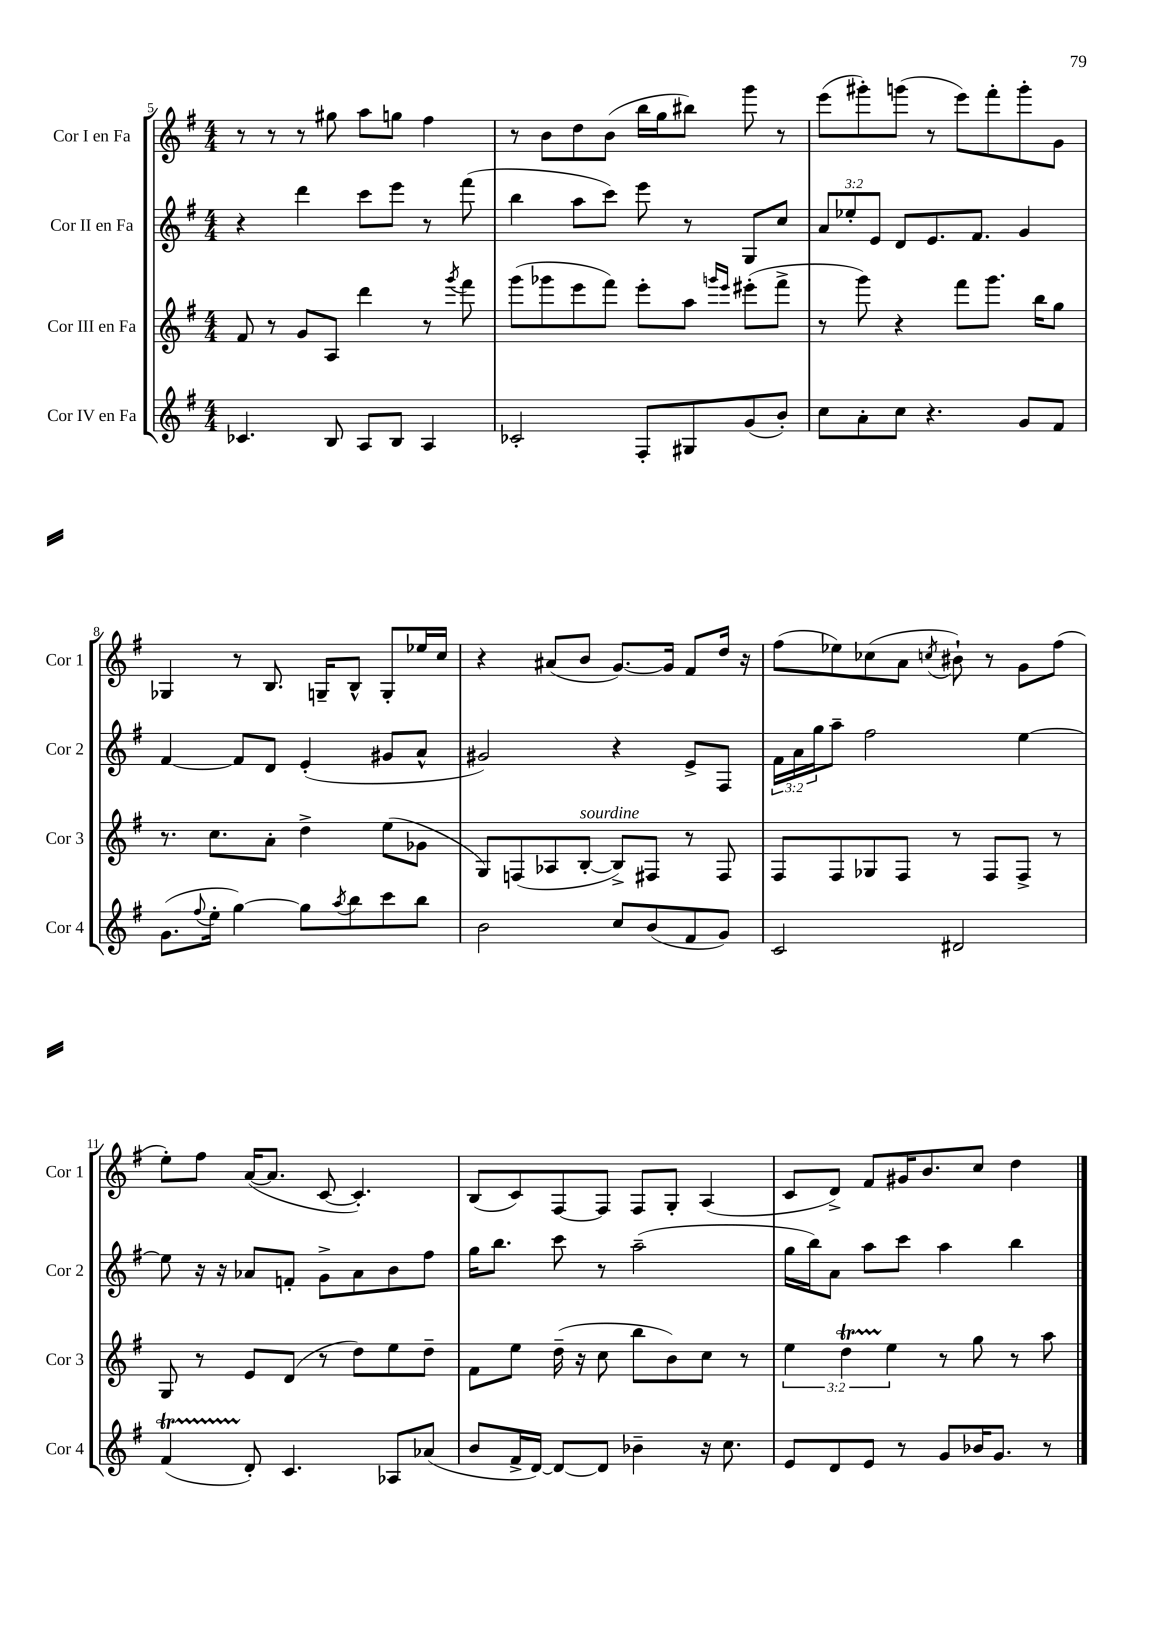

**kern	**kern	**kern	**kern
*staff4	*staff3	*staff2	*staff1
*clefG2	*clefG2	*clefG2	*clefG2
*k[f#]	*k[f#]	*k[f#]	*k[f#]
*M4/4	*M4/4	*M4/4	*M4/4
4.c-	8f#	4r	8r
.	8r	.	8r
.	8g	4ddd	8r
8B	8A	.	8gg#
8A	4ddd	8ccc	8aa
8B	.	8eee	8gg
4A	8r	8r	4ff#
.	8qggg	.	.
.	8fff#	(8fff#	.
=	=	=	=
2c-'	(8ggg	4bb	8r
.	8ggg-	.	8b
.	8eee	8aa	8dd
.	8fff#)	8ccc)	(8b
8F#'	8eee'	8eee	16bb
.	.	.	16gg
8G#	8aa	8r	8bb#)
.	16qqggg	.	.
.	16qqeee	.	.
(8g	(8eee#'	8G	8ggg
8b')	8fff#^	8cc	8r
=	=	=	=
8cc	8r	12a	(8eee
.	.	12ee-'	.
8a'	8ggg)	.	8ggg#')
.	.	12e	.
8cc	4r	8d	(8ggg
4.r	.	8.e	8r
.	8fff#	.	8eee)
.	.	8.f#	.
.	8.ggg	.	8fff#'
8g	.	4g	8ggg'
.	16bb	.	.
8f#	8gg	.	8g
=	=	=	=
(8.g	8.r	[4f#	4G-
8qqff#	.	.	.
16ee'	8.cc	.	.
[4gg)	.	8f#]	8r
.	8a'	8d	8.B
8gg]	4dd^	(4e'	.
.	.	.	16G~
8qaa	.	.	.
8bb	.	.	8B^^
8ccc	(8ee	8g#	8G'
8bb	8g-	8a^^	16ee-
.	.	.	16cc
=	=	=	=
2b	8G)	2g#)	4r
.	(8F	.	.
.	8A-	.	(8a#
.	[8B'	.	8b
8cc	8B^])	4r	[8.g)
(8b	8F#	.	.
.	.	.	16g]
8f#	8r	8e^	8f#
8g)	8F#	8F#	16dd
.	.	.	16r
=	=	=	=
2c	8F#	24f#	(8ff#
.	.	24a	.
.	.	24gg	.
.	8F#	8aa~	8ee-)
.	8G-	2ff#	(8cc-
.	8F#	.	8a
.	.	.	8qcc
2d#	8r	.	8b#`)
.	8F#	.	8r
.	8F#^	[4ee	8g
.	8r	.	(8ff#
=	=	=	=
(4f#	8G	8ee]	8ee')
.	8r	16r	8ff#
.	.	16r	.
8d')	8e	8a-	([16a
.	.	.	8.a]
4.c	(8d	8f'	.
.	8r	8g^	[8c
.	8dd)	8a-	4.c'])
8A-	8ee	8b	.
(8a-	8dd~	8ff#	.
=	=	=	=
8b	8f#	16gg	(8B
.	.	8.bb	.
16f#^	8ee	.	8c)
[16d)	.	.	.
8d_	(16dd~	8ccc	[8F#
.	16r	.	.
8d]	8cc	8r	8F#]
4b-~	8bb	(2aa~	8F#
.	8b)	.	8G'
16r	8cc	.	(4A
8.cc	.	.	.
.	8r	.	.
=	=	=	=
8e	6ee	16gg	8c
.	.	16bb)	.
8d	.	8a	8d^)
.	6dd	.	.
8e	.	8aa	8f#
.	6ee	.	.
8r	.	8ccc	16g#
.	.	.	8.b
8g	8r	4aa	.
16b-	8gg	.	8cc
8.g	.	.	.
.	8r	4bb	4dd
8r	8aa	.	.
==	==	==	==
*-	*-	*-	*-
